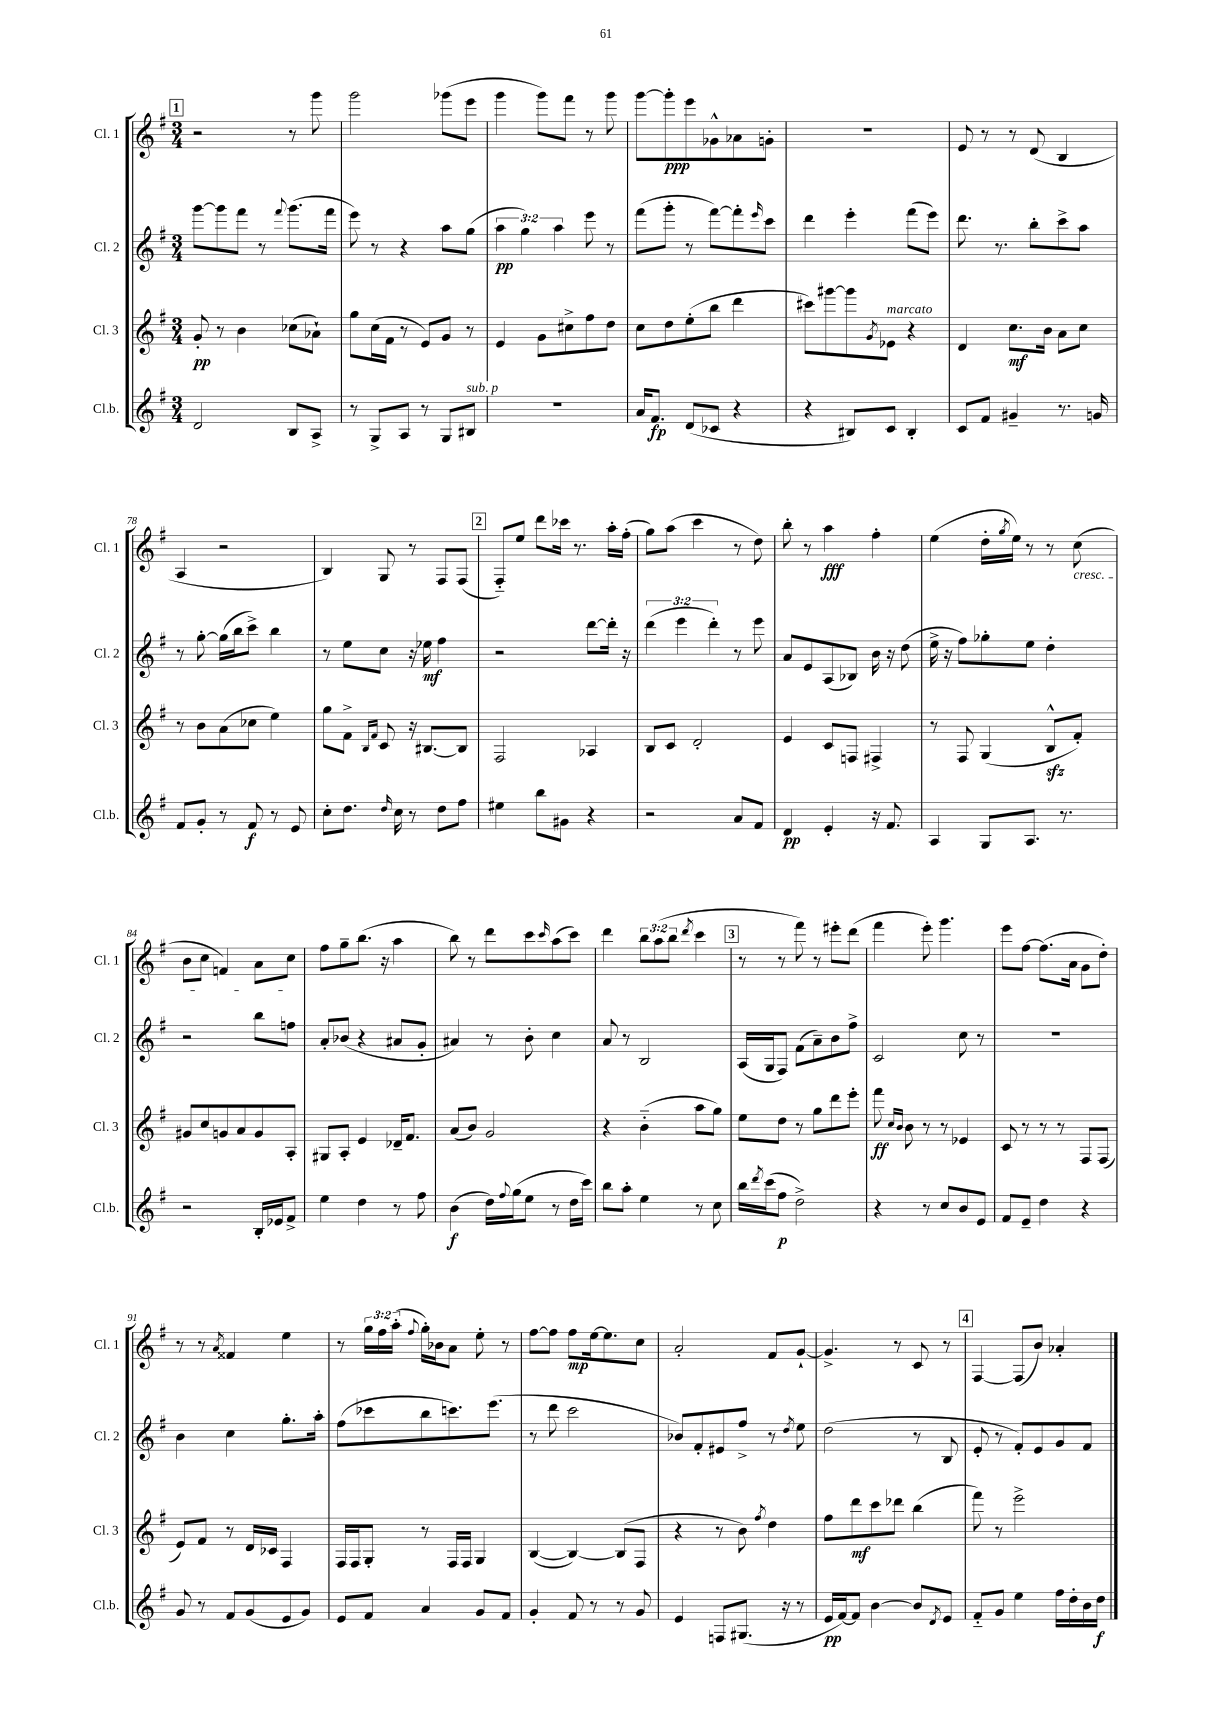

**kern	**kern	**kern	**kern
*staff4	*staff3	*staff2	*staff1
*clefG2	*clefG2	*clefG2	*clefG2
*k[f#]	*k[f#]	*k[f#]	*k[f#]
*M3/4	*M3/4	*M3/4	*M3/4
2d/	8g'/	[8ggg\L	2r
.	8r	8ggg\]	.
.	4b\	8fff#\J	.
.	.	8r	.
.	.	8qqfff#/	.
8B/L	(8cc-\L	(8.ggg\L	8r
8A^/J	8a-`\J)	.	8ggg\
.	.	16fff#\Jk	.
=	=	=	=
8r	8gg\L	8eee\)	2ggg\
8G^/L	(16cc\L	8r	.
.	16f#\JJ	.	.
8A/J	8r	4r	.
8r	8e/L)	.	.
8G/L	8g/J	8aa\L	(8ggg-\L
8B#/J	8r	(8gg\J	8eee\J
=	=	=	=
2.r	4e/	6aa\	4ggg\
.	.	6gg\)	.
.	8g\L	.	8ggg\L)
.	.	6aa\	.
.	8cc#^\	.	8fff#\J
.	8ff#\	8eee\	8r
.	8dd\J	8r	8ggg\
=	=	=	=
16a/LK	8cc\L	(8fff#\L	[8ggg\L
8.f#/J	.	.	.
.	8dd\	8ggg'\J	8ggg'\]
(8d/L	(8ee'\	8r	8eee\
8c-/J	8bb\J	[8fff#\L)	8g-^^\
4r	4ddd\	8fff#'\]	8a-\
.	.	16qqeee/	.
.	.	8ccc\J	8g'\J
=	=	=	=
4r	8ccc#\L)	4ddd\	2.r
.	[8ggg#\	.	.
8B#/L)	8ggg#\]	4eee'\	.
.	8qg/	.	.
8c/J	8e-\J	.	.
4B#'/	4r	(8fff#\L	.
.	.	8eee\J)	.
=	=	=	=
8c/L	4d/	8.ddd\	8e/
8f#/J	.	.	8r
.	.	8.r	.
4g#~/	8.cc\L	.	8r
.	.	8bb'\L	(8d/
.	16b\Jk	.	.
8.r	8a\L	8ccc^\	4B/
.	8cc\J	8aa\J	.
16g/	.	.	.
=	=	=	=
8f#/L	8r	8r	4A/
8g'/J	8b\L	[8gg'\	.
8r	(8a\	(16gg\]LL	2r
.	.	16bb\J	.
8f#/	8cc-\J	8ccc^\J)	.
8r	4ee\)	4bb\	.
8e/	.	.	.
=	=	=	=
8cc'\L	8gg\L	8r	4B/)
8.dd\J	8f#^\J	8ee\L	.
.	16qqB/LL	.	.
.	16qqf#/JJ	.	.
.	8c/	8cc\J	8G/
16qqdd/	.	.	.
16cc\	.	.	.
8r	16r	16r	8r
.	[8.B#/L	16ee-\	.
8dd\L	.	4ff#\	8F#/L
8ff#\J	8B#/]J	.	(8F#/J
=	=	=	=
4ee#\	2F#/	2r	8F#'~/L)
.	.	.	8ee/J
8bb\L	.	.	8ddd\L
8g#\J	.	.	16ccc-\Jk
.	.	.	8.r
4r	4A-/	[8ddd\L	.
.	.	16ddd'\]Jk	16aa'\LL
.	.	16r	(16ff#'\JJ
=	=	=	=
2r	8B/L	(6ddd\	8gg\L)
.	8c/J	.	(8aa\J
.	.	6eee\	.
.	2d'/	.	4ccc\
.	.	6ddd'\)	.
8a/L	.	8r	8r
8f#/J	.	8eee\	8dd\)
=	=	=	=
4d/	4e/	8a/L	8bb'\
.	.	8e/	8r
4e'/	8c/L	(8A/	4aa\
.	8F/J	8B-/J)	.
16r	4F#^/	16b\	4ff#'\
8.f#/	.	16r	.
.	.	(8dd\	.
=	=	=	=
4A/	8r	16ee^\	(4ee\
.	.	16r	.
.	8F#/	8ff#\L)	.
8G/L	(4G/	8gg-'\	16dd'\LL
.	.	.	8qgg/
.	.	.	16ee\JJ)
8.A/J	.	8ee\J	8r
.	8B^^/L	4dd'\	8r
8.r	.	.	.
.	8f#'/J)	.	(8cc\
=	=	=	=
2r	8g#/L	2r	8b\L
.	8cc/	.	8cc\J
.	8g/	.	4f/)
.	8a/	.	.
16B'/LL	8g/	8bb\L	8a\L
16e-/J	.	.	.
8f#^/J	8A'/J	8ff\J	8cc\J
=	=	=	=
4ee\	8G#/L	8a'/L	8ff#\L
.	8A'/J	(8b-/J	8gg~\
4dd\	4e/	4r	(8.bb\J
.	.	.	16r
8r	16d-~/LK	8a#/L	4aa\
.	8.f#/J	.	.
8ff#\	.	8g'/J	.
=	=	=	=
(4b\	(8a/L	4a#/)	8bb\)
.	8b/J)	.	8r
16dd\LL)	2g/	8r	8ddd\L
8qqff#/	.	.	.
(16gg\J	.	.	.
8ee\J	.	8b'\	8ccc\
.	.	.	16qqccc/
8r	.	4cc\	(8aa\
16dd\LL	.	.	8ccc\J)
16ccc\JJ)	.	.	.
=	=	=	=
8bb\L	4r	8a/	4ddd\
8aa'\J	.	8r	.
4ee\	(4b'~\	2B/	12bb\L
.	.	.	(12aa\
.	.	.	12bb\J
.	.	.	8qddd/
8r	8aa\L	.	4ccc\
8cc\	8gg\J)	.	.
=	=	=	=
16bb\LL	8ee\L	(16A/LL	8r
8qddd/	.	.	.
(16ccc\J	.	16G/J	.
8ff#\J	8dd\J	8F#/J)	8r
2dd^\)	8r	(8f#\L	8fff#\)
.	8gg\L	8a~\)	8r
.	8ddd\	8b\	8eee#'\L
.	8eee'\J	8ff#^\J	(8ddd\J
=	=	=	=
4r	8fff#\	2c/	4fff#\
.	16qqcc/LL	.	.
.	16qqb/JJ	.	.
.	8b\	.	.
8r	8r	.	8eee'\)
8cc/L	8r	.	4.ggg\
8b/	4e-/	8cc\	.
8e/J	.	8r	.
=	=	=	=
8f#/L	8c/	2.r	8eee\L
8e~/J	8r	.	[8ff#\J
4dd\	8r	.	(8.ff#\]L
.	8r	.	.
.	.	.	16a\Jk
4r	8F#/L	.	8g\L
.	(8F#/J	.	8dd'\J)
=	=	=	=
8g/	8e/L)	4b\	8r
8r	8f#/J	.	8r
.	.	.	8qa/
8f#/L	8r	4cc\	4f##/
(8g/	16d/LL	.	.
.	16c-/JJ	.	.
8e/	4F#/	8.gg'\L	4ee\
8g/J)	.	.	.
.	.	16aa'\Jk	.
=	=	=	=
8e/L	16F#/LL	(8ff#\L	8r
.	16F#/J	.	.
8f#/J	8G'/J	8ccc-\	24gg\LL
.	.	.	24ff#\
.	.	.	(24aa'\JJ
.	.	.	8qqff#/
4a/	8r	8bb\	16gg'\LL)
.	.	.	16b-\J
.	16F#/LL	8.ccc\)	8a\J
.	16F#/JJ	.	.
8g/L	4G/	.	8ee'\
.	.	(8.eee\J	.
8f#/J	.	.	8r
=	=	=	=
4g'/	([4B/	8r	[8ff#\L
.	.	8ddd\	8ff#\]J
8f#/	4B/_)	2ccc\	8ff#\L
8r	.	.	[16ee\k
.	.	.	8.ee\]
8r	(8B/]L	.	.
8g/	8F#/J	.	8cc\J
=	=	=	=
4e/	4r	8b-/L)	2a'/
.	.	8f#'/	.
8F/L	8r	8e#/	.
(8.G#/J	8b\)	8ff#^/J	.
.	8qff#/	.	.
.	4dd\	8r	8f#/L
16r	.	.	.
.	.	8qdd/	.
8r	.	8ee\	[8g`/J
=	=	=	=
16e/LL	8ff#\L	(2dd\	4.g^/]
[16f#/J)	.	.	.
8f#/]J	8ddd\	.	.
[4b\	8ccc\	.	.
.	8ddd-\J	.	8r
8b/]L	(4bb\	8r	8c/
8qd/	.	.	.
8e/J	.	8B/	8r
=	=	=	=
8f#'~/L	8fff#\)	8e'/	[4F#/
8g/J	8r	8r	.
4ee\	2eee^\	8f#'/L)	(8F#/]L
.	.	8e/	8b/J)
16ff#\LL	.	8g/	4a-'/
16dd'\	.	.	.
16b\	.	8f#/J	.
16dd\JJ	.	.	.
==	==	==	==
*-	*-	*-	*-
